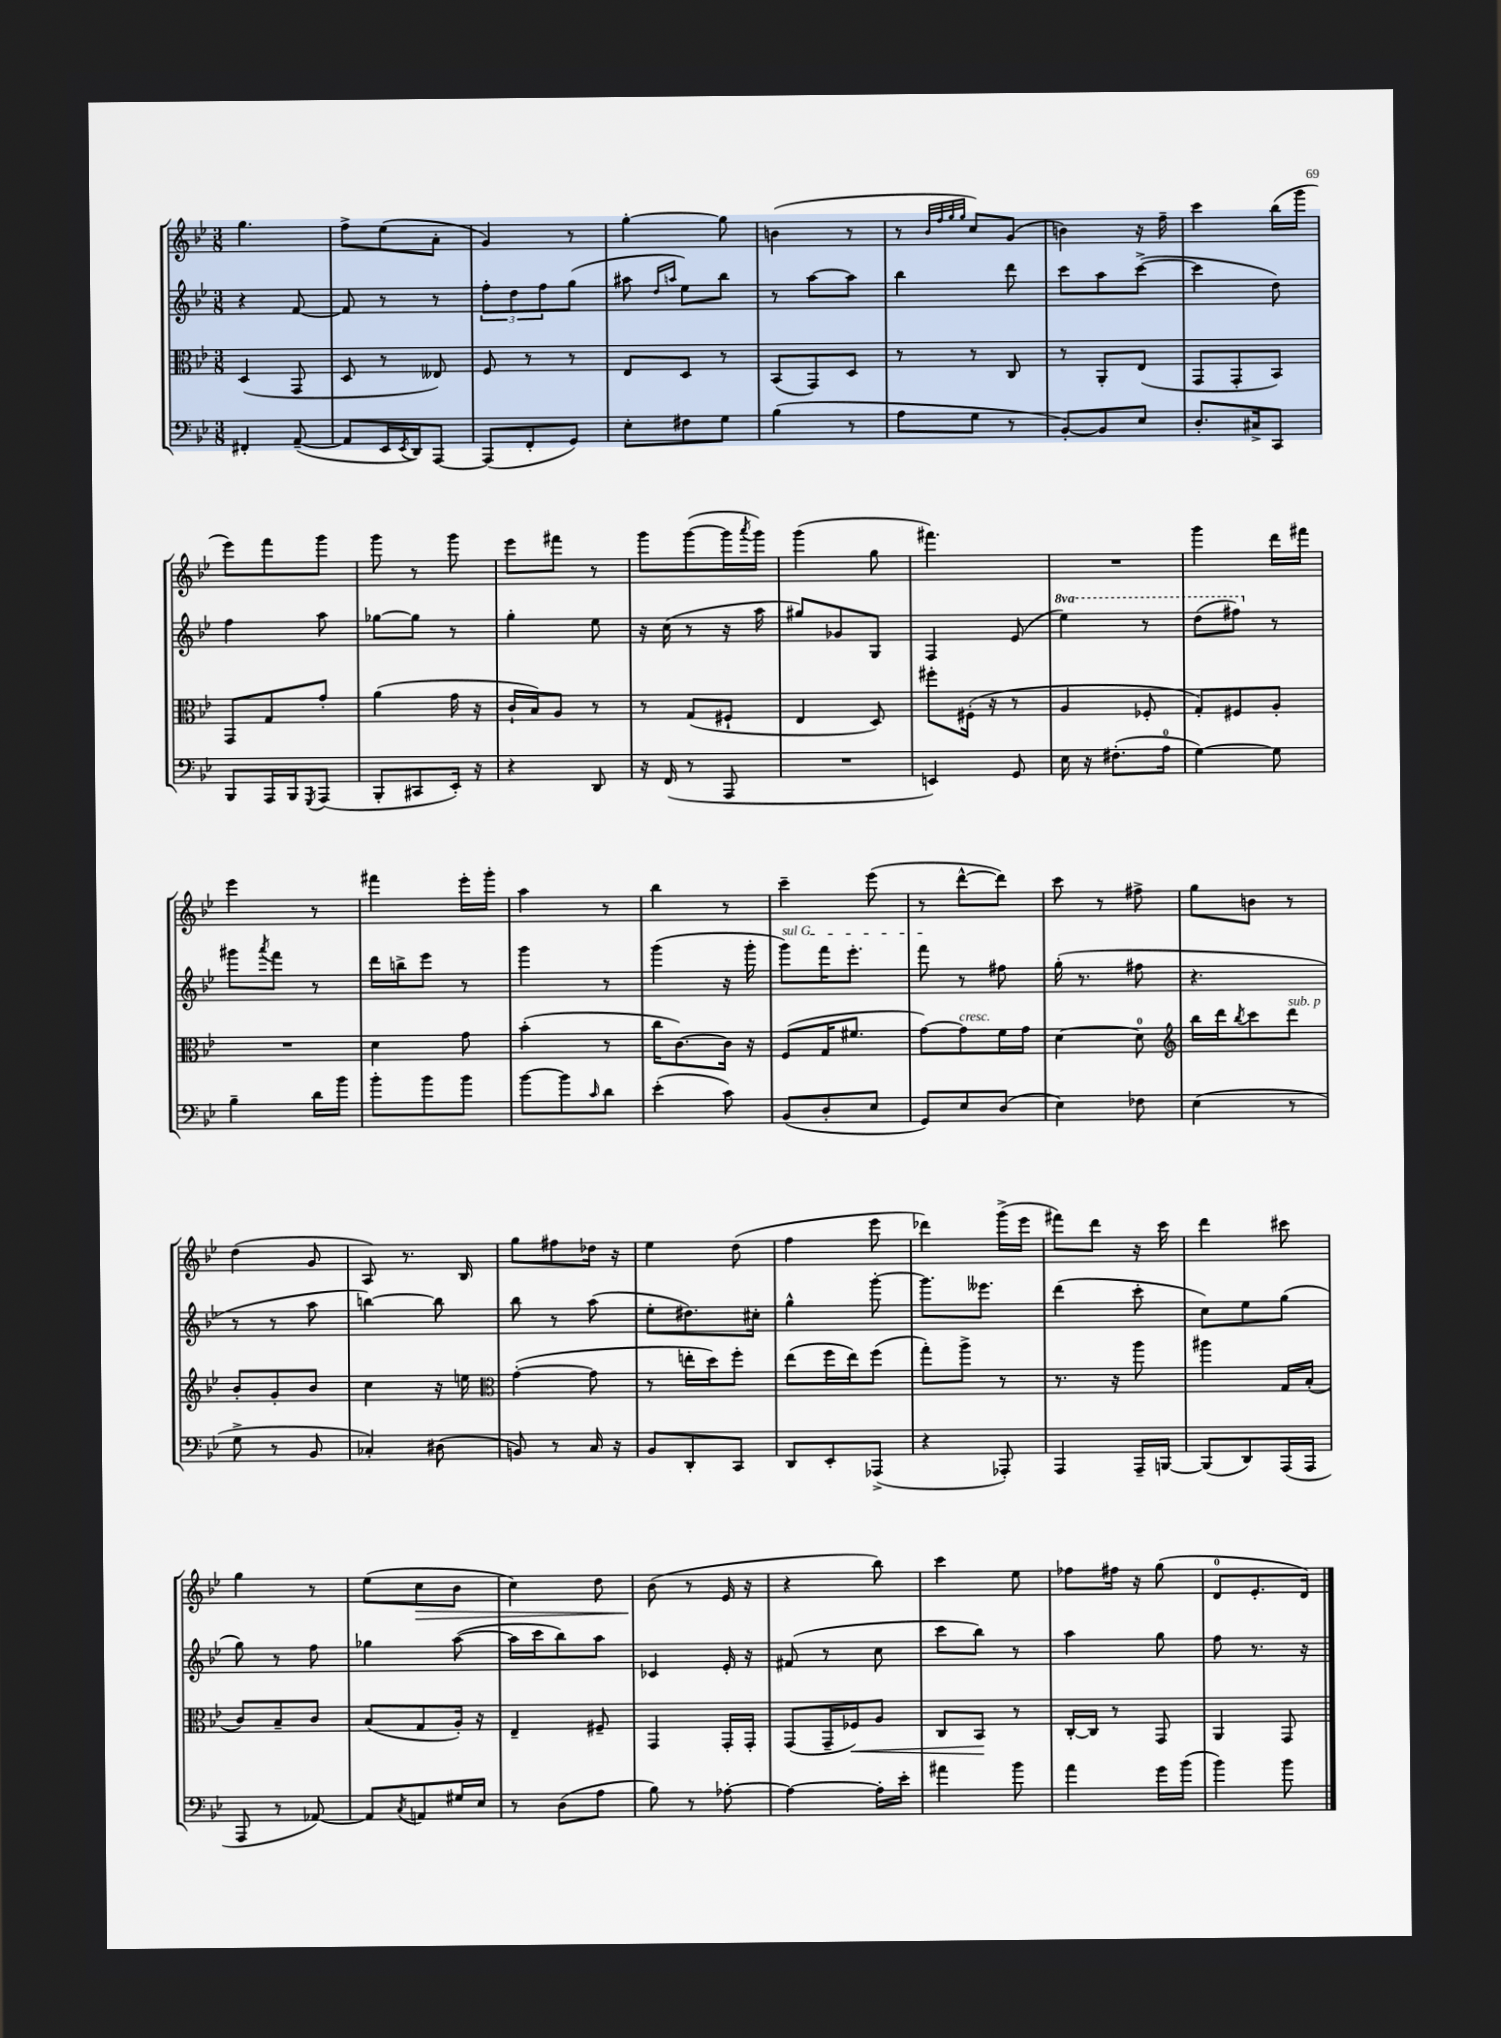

**kern	**kern	**dynam	**kern	**kern	**dynam
*part4	*part3	*part3	*part2	*part1	*part1
*staff4	*staff3	*staff3	*staff2	*staff1	*staff1
*clefF4	*clefC3	*	*clefG2	*clefG2	*
*k[b-e-]	*k[b-e-]	*	*k[b-e-]	*k[b-e-]	*
*M3/8	*M3/8	*	*M3/8	*M3/8	*
=102	=102	=102	=102	=102	=102
4FF#X'/	(4D/	.	4r	4.gg\	.
([8AA~/	8GG/	.	[8f/	.	.
=103	=103	=103	=103	=103	=103
8AA/L]	8D/	.	8f/]	8ff^\L	.
16EE-/L	8r	.	8r	(8ee-\	.
8qEE-/	.	.	.	.	.
16DD/J)	.	.	.	.	.
[8AAA/J	8E--X/)	.	8r	8a'\J	.
=104	=104	=104	=104	=104	=104
(8AAA/L]	8F/	.	12ff'\L	4g/)	.
.	.	.	12dd\	.	.
8FF'/	8r	.	.	.	.
.	.	.	12ff\	.	.
8GG/J)	8r	.	(8gg\J	8r	.
=105	=105	=105	=105	=105	=105
8E-'\L	8E-/L	.	8aa#X\	[4gg'\	.
.	.	.	16qqdd/LL	.	.
.	.	.	16qqaan/JJ	.	.
8F#X\	8D/J	.	8ee-\L)	.	.
8G\J	8r	.	8bb-\J	8gg\]	.
=106	=106	=106	=106	=106	=106
(4B-\	(8BB-/L	.	8r	(4bn\	.
.	8GG/)	.	[8aa\L	.	.
8r	8D/J	.	8aa\J]	8r	.
=107	=107	=107	=107	=107	=107
8A\L	8r	.	4bb-\	8r	.
.	.	.	.	32qqb-/LLL	.
.	.	.	.	32qqff/	.
.	.	.	.	32qqgg/	.
.	.	.	.	32qqgg/JJJ	.
8G\J	8r	.	.	8cc/L)	.
8r	8C/	.	8ddd\	(8g/J	.
=108	=108	=108	=108	=108	=108
[8BB-'/L)	8r	.	8ccc\L	4bn\)	.
8BB-/]	8AA'/L	.	8aa\	.	.
8E-/J	(8E-/J	.	([8ccc^\J	16r	.
.	.	.	.	16ff~\	.
=109	=109	=109	=109	=109	=109
8.D'/L	8GG/L	.	4ccc\]	4ccc\	.
.	8GG'/	.	.	.	.
16C#X^/k	.	.	.	.	.
8CC/J	8BB-/J)	.	8dd\)	(16bb-\LL	.
.	.	.	.	16ggg\JJ	.
!!LO:LB:g=z
=110	=110	=110	=110	=110	=110
8BBB-/L	8GG/L	.	4ff\	8eee-\L)	.
16AAA/L	8G/	.	.	8fff\	.
16BBB-/J	.	.	.	.	.
8qGGG/	.	.	.	.	.
(8AAA/J	8g'/J	.	8aa\	8ggg\J	.
=111	=111	=111	=111	=111	=111
8BBB-'/L	(4a\	.	[8gg-X\L	8ggg\	.
8CC#X/	.	.	8gg-\J]	8r	.
16EE-'/Jk)	16g\	.	8r	8ggg\	.
16r	16r	.	.	.	.
=112	=112	=112	=112	=112	=112
4r	16c`/LL	.	4gg'\	8eee-\L	.
.	16B-/J)	.	.	.	.
.	8A/J	.	.	8fff#X\J	.
8DD/	8r	.	8ee-\	8r	.
=113	=113	=113	=113	=113	=113
16r	8r	.	16r	8ggg\L	.
(16FF/	.	.	(16cc\	.	.
8r	(8G/L	.	8r	([8ggg\	.
8AAA/	8F#X`/J	.	16r	16ggg\L]	.
.	.	.	.	8qaaa/	.
.	.	.	16aa\	16ggg\JJ)	.
=114	=114	=114	=114	=114	=114
4.r	4E-/	.	8gg#X/L)	(4ggg\	.
.	.	.	8g-X/	.	.
.	8D/)	.	8G/J	8gg\	.
=115	=115	=115	=115	=115	=115
4EEn/)	8ff#X'\L	.	4F/	4.fff#X\)	.
.	(16F#X'\Jk	.	.	.	.
.	16r	.	.	.	.
8GG/	8r	.	(8e-/	.	.
=116	=116	=116	=116	=116	=116
*	*	*	*8va	*	*
16E-\	4A/	.	4eee-\)	4.r	.
16r	.	.	.	.	.
(8.F#X'\L	.	.	.	.	.
.	8F-X'/	.	8r	.	.
16A\Jk	.	.	.	.	.
=117	=117	=117	=117	=117	=117
[4G\)	8G'/L)	.	(8ddd\L	4ggg\	.
.	8F#X/	.	8fff#X\J)	.	.
*	*	*	*X8va	*	*
8G\]	8A'/J	.	8r	16ddd\LL	.
.	.	.	.	16fff#X\JJ	.
!!LO:LB:g=z
=118	=118	=118	=118	=118	=118
4B-~\	4.r	.	8ggg#X\L	4eee-\	.
.	.	.	8qaaa/	.	.
.	.	.	8fff\J	.	.
16d\LL	.	.	8r	8r	.
16b-\JJ	.	.	.	.	.
=119	=119	=119	=119	=119	=119
8b-'\L	4d\	.	16ddd\LL	4fff#X\	.
.	.	.	16bbn^\J	.	.
8b-\	.	.	8eee-\J	.	.
8b-\J	8g\	.	8r	16eee-'\LL	.
.	.	.	.	16ggg'\JJ	.
=120	=120	=120	=120	=120	=120
[8b-\L	(4b-'\	.	4ggg\	4aa\	.
8b-\]	.	.	.	.	.
16qqc/	.	.	.	.	.
8d\J	8r	.	8r	8r	.
=121	=121	=121	=121	=121	=121
(4e-'\	16cc\KL	.	(4ggg\	4bb-\	.
.	[8.c\)	.	.	.	.
8c\)	16c\Jk]	.	16r	8r	.
.	16r	.	16ggg'\	.	.
=122	=122	=122	=122	=122	=122
!	!	!	!LO:TX:a:i:t=sul G	!	!
(8BB-/L	(8F/L	.	8ggg\L)	4ccc~\	.
8D'/	16G/K	.	16fff\K	.	.
.	8.f#X/J	.	8.eee-'\J	.	.
8E-/J	.	.	.	(8eee-\	.
=123	=123	=123	=123	=123	=123
8GG/L)	[8g\L)	.	8fff\	8r	.
!	!LO:TX:a:i:t=cresc.	!	!	!	!
8E-/	8g\]	.	8r	[8ddd^^\L	.
(8D/J	16f\L	.	8ff#X\	8ddd\J])	.
.	16g\JJ	.	.	.	.
=124	=124	=124	=124	=124	=124
4E-\)	[4d\	.	(16gg'\	8ccc\	.
.	.	.	8.r	.	.
.	.	.	.	8r	.
8F-X\	8d\]	.	8ff#X\	8ff#X^\	.
=125	=125	=125	=125	=125	=125
*	*clefG2	*	*	*	*
(4E-\	16bb-\LL	.	4.r	8gg\L	.
.	16ddd\J	.	.	.	.
.	8qbb-/	.	.	.	.
.	8ccc\	.	.	8bn\J	.
!	!LO:TX:a:i:t=sub. p	!	!	!	!
8r	8ddd\J	.	.	8r	.
!!LO:LB:g=z
=126	=126	=126	=126	=126	=126
8G^\	8b-'/L	.	8r	(4dd\	.
8r	8g'/	.	8r	.	.
8BB-/	8b-/J	.	8aa\	8g/	.
=127	=127	=127	=127	=127	=127
4C-X'/)	4cc\	.	[4bbn\)	8A/)	.
.	.	.	.	8.r	.
(8D#X\	16r	.	8bb\]	.	.
.	16een\	.	.	16B-/	.
=128	=128	=128	=128	=128	=128
*	*clefC3	*	*	*	*
8BBn/)	([4g'\	.	8bb-\	8gg\L	.
8r	.	.	8r	8ff#X\	.
16C/	8g\]	.	(8aa\	16dd-X\Jk	.
16r	.	.	.	16r	.
=129	=129	=129	=129	=129	=129
8BB-/L	8r	.	8ee-'\L	4ee-\	.
8DD'/	16een'\LL	.	8.dd#X\)	.	.
.	16dd\J)	.	.	.	.
8CC/J	8ff'\J	.	.	(8dd\	.
.	.	.	16cc#X'\Jk	.	.
=130	=130	=130	=130	=130	=130
8DD/L	(8ee-\L	.	4gg^^\	4ff\	.
8EE-'/	16ff\L	.	.	.	.
.	16ee-\J)	.	.	.	.
(8AAA-X^/J	(8ff\J	.	[8ggg'\	8eee-\	.
=131	=131	=131	=131	=131	=131
4r	8gg'\L)	.	8.ggg\L]	4ddd-X\)	.
.	8aa^\J	.	.	.	.
.	.	.	8.eee--X\J	.	.
8AAA-X'/)	8r	.	.	(16ggg^\LL	.
.	.	.	.	16eee-\JJ	.
=132	=132	=132	=132	=132	=132
4AAA/	8.r	.	(4ddd\	8fff#X\L)	.
.	.	.	.	8ddd\J	.
.	16r	.	.	.	.
16AAA~/LL	8aa\	.	8ccc'\	16r	.
[16BBBn/JJ	.	.	.	16ccc\	.
=133	=133	=133	=133	=133	=133
(8BBB/L]	4aa#X\	.	8cc\L)	4ddd\	.
8DD/)	.	.	8ee-\	.	.
(16AAA/L	16G/LL	.	(8gg\J	8ccc#X\	.
16AAA/JJ	(16B-'/JJ	.	.	.	.
!!LO:LB:g=z
=134	=134	=134	=134	=134	=134
8AAA/	8c/L)	.	8gg\)	4gg\	.
8r	8B-~/	.	8r	.	.
[8AA-X/)	8c/J	.	8ff\	8r	.
=135	=135	=135	=135	=135	=135
8AA-/L]	(8B-/L	.	4gg-X\	(8ee-\L	.
8qC/	.	.	.	.	.
!	!	!	!	!	!LO:HP:b
8AAn/	8G/	.	.	8cc\	>
16G#X/L	16A'/Jk)	.	([8aa\	8b-\J	.
16E-/JJ	16r	.	.	.	.
=136	=136	=136	=136	=136	=136
8r	4E-~/	.	16aa\LL]	4cc\)	.
.	.	.	16ccc\J	.	.
(8D\L	.	.	8bb-\)	.	.
8A\J	8F#X~/	.	8aa\J	8dd\	.
=137	=137	=137	=137	=137	=137
8B-\)	4GG/	.	4c-X/	(8b-\	.
8r	.	.	.	8r	]
[8A-X'\	16GG'/LL	.	16e-'/	16e-/	.
.	16GG'/JJ	.	16r	16r	.
=138	=138	=138	=138	=138	=138
4A-\_	(8GG/L	.	(8f#X/	4r	.
.	16GG~/L	.	8r	.	.
!	!	!LO:HP:b	!	!	!
.	16F-X/J)	<	.	.	.
16A-'\LL]	8A/J	.	8cc\	8bb-\)	.
16e-'\JJ	.	.	.	.	.
=139	=139	=139	=139	=139	=139
4a#X\	8C/L	.	8ccc\L	4ccc\	.
.	8BB-/J	.	8bb-\J)	.	.
8b-\	8r	[	8r	8ee-\	.
=140	=140	=140	=140	=140	=140
4a\	[16C'/LL	.	4aa\	8ff-X\L	.
.	16C/JJ]	.	.	.	.
.	8r	.	.	16ff#X\Jk	.
.	.	.	.	16r	.
16g\LL	8GG/	.	8gg\	(8gg\	.
(16b-\JJ	.	.	.	.	.
=141	=141	=141	=141	=141	=141
4b-\)	4AA/	.	8ff\	8d/L	.
.	.	.	8.r	8.e-'/	.
8b-\	8GG/	.	.	.	.
.	.	.	16r	16d/Jk)	.
==	==	==	==	==	==
*-	*-	*-	*-	*-	*-
